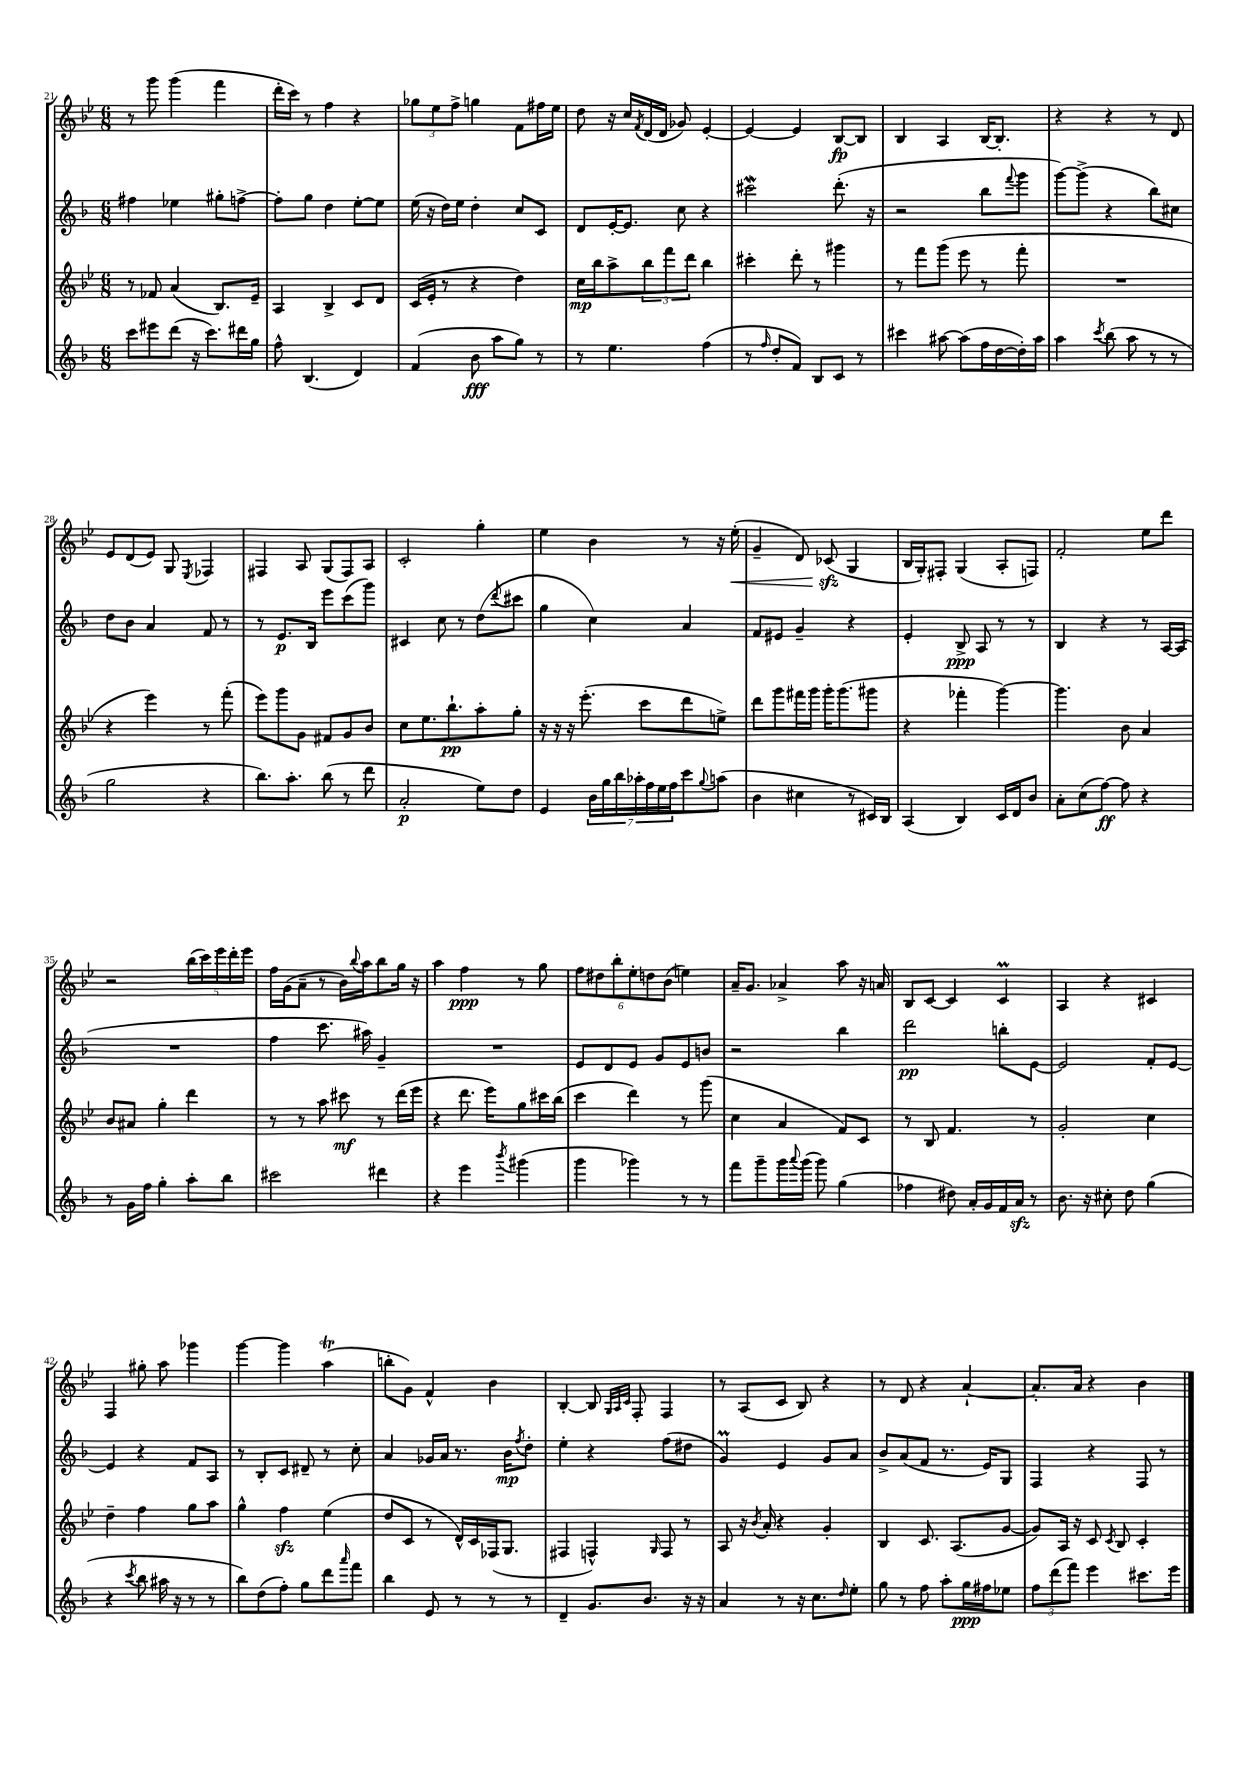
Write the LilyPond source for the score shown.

<<
\new StaffGroup <<
\new Staff = "s0" {
    \clef treble \key bes \major \numericTimeSignature \time 6/8
    r8 g'''8 g'''4( f'''4 |
    d'''16-. c'''16) r8 f''4 r4 |
    \tuplet 3/2 { ges''8 ees''8 f''8-> } g''4 f'8 fis''16 ees''16 |
    d''8 r16 c''16 \acciaccatura { f'8 } d'16( d'16 ges'8) ees'4~-. |
    ees'4~ ees'4 bes8~\fp bes8 |
    bes4 a4 bes16~ bes8.-. |
    r4 r4 r8 d'8 |
    ees'8 d'8( ees'8) g8 \acciaccatura { ees8 } fes4 |
    fis4 a8 g8( fis8) a8 |
    c'2-. g''4-. |
    ees''4 bes'4 r8 r16 ees''16-.\<( |
    g'4-- d'8) ces'8\sfz\!( g4 |
    bes16 g16-.) fis8-. g4( a8-. f8) |
    f'2-. ees''8 d'''8 |
    r2 \tuplet 5/4 { bes''16( c'''16) ees'''16 d'''16-. ees'''16 } |
    f''16 g'16( a'8-- r8 bes'16) \appoggiatura { bes''8 } a''16 bes''8 g''16 r16 |
    a''4 f''4\ppp r8 g''8 |
    \tuplet 6/4 { f''8 dis''8 bes''8-. ees''8-. d''8 bes'8( } e''4) |
    a'16-- g'8. aes'4-> a''8 r16 a'16 |
    bes8 c'8~ c'4 c'4\prall |
    a4 r4 cis'4 |
    f4 gis''8-. a''8 ges'''4 |
    g'''4~ g'''4 a''4\trill( |
    b''8-. g'8) f'4-^ bes'4 |
    bes4~-. bes8 \grace { g32 a32 c'32 } f8-. f4 |
    r8 a8( c'8 bes8) r4 |
    r8 d'8 r4 a'4~-! |
    a'8.-. a'16 r4 bes'4 \bar "|." |
}
\new Staff = "s1" {
    \clef treble \key f \major \numericTimeSignature \time 6/8
    fis''4 ees''4 gis''8-. f''8~-> |
    f''8-. g''8 d''4 e''8~-. e''8 |
    e''16( r16 d''16) e''16 d''4-. c''8 c'8 |
    d'8 e'16~-. e'8. c''8 r4 |
    cis'''2\mordent d'''8.-.( r16 |
    r2 bes''8 \appoggiatura { f'''8 } g'''8 |
    g'''8~) g'''8->( r4 bes''8) cis''8 |
    d''8 bes'8 a'4 f'8 r8 |
    r8 e'8.\p bes16 e'''8 c'''8( g'''8) |
    cis'4 c''8 r8 d''8( \acciaccatura { d'''8 } cis'''8 |
    g''4 c''4) a'4 |
    f'8 eis'8 g'4-- r4 |
    e'4-. bes8->\ppp a8 r8 r8 |
    bes4 r4 r8 a16~ a16( |
    R2. |
    f''4 c'''8. ais''16) g'4-- |
    R2. |
    e'8 d'8 e'8 g'8 e'8 b'8 |
    r2 bes''4 |
    d'''2\pp b''8-. e'8~ |
    e'2 f'8-. e'8~ |
    e'4 r4 f'8 a8 |
    r8 bes8-. c'8 dis'8-- r8 c''8-. |
    a'4 ges'16 a'16 r8. bes'16\mp \acciaccatura { f''8 } d''8-. |
    e''4-. r4 f''8( dis''8 |
    g'4\prall) e'4 g'8 a'8 |
    bes'8-> a'8( f'8 r8. e'16) g8 |
    f4 r4 f8 r8 \bar "|." |
}
\new Staff = "s2" {
    \clef treble \key bes \major \numericTimeSignature \time 6/8
    r8 fes'8 a'4( bes8.) ees'16-- |
    a4 bes4-> c'8 d'8 |
    c'16( ees'16-. r8 r4 d''4) |
    c''16\mp bes''16 a''8-> \tuplet 3/2 { bes''8 f'''8 d'''8 } bes''4 |
    cis'''4-. d'''8-. r8 gis'''4 |
    r8 f'''8 g'''8( ees'''8 r8 f'''8-. |
    R2. |
    r4 ees'''4) r8 f'''8-.( |
    ees'''8) g'''8 g'8 fis'8 g'8 bes'8 |
    c''8 ees''8. bes''8.-!\pp a''8-. g''8-. |
    r16 r16 r16 ees'''8.-.( c'''8 d'''8 e''8->) |
    d'''8 g'''8 fis'''16 g'''16 g'''16-. g'''8.( gis'''8 |
    r4 fes'''4-. g'''4~) |
    g'''4. bes'8 a'4 |
    bes'8 ais'8 g''4-. d'''4 |
    r8 r8 a''8 cis'''8\mf r8 d'''16( ees'''16 |
    r4 d'''8. ees'''16) g''8 cis'''16 bes''16( |
    c'''4 d'''4) r8 g'''8( |
    c''4 a'4 f'8) c'8 |
    r8 bes8 f'4. r8 |
    g'2-. c''4 |
    d''4-- f''4 g''8 a''8 |
    g''4-^ f''4\sfz ees''4( |
    d''8 c'8 r8 d'16-^) c'16 fes16( g8. |
    fis4 f4-^) \grace { g16 } f8 r8 |
    a8 r16 \acciaccatura { bes'8 } a'16-. r4 g'4-. |
    bes4 c'8. a8.( g'8~ |
    g'8) a16 r16 c'8 \acciaccatura { c'8 } bes8 c'4-. \bar "|." |
}
\new Staff = "s3" {
    \clef treble \key f \major \numericTimeSignature \time 6/8
    c'''8 eis'''8 d'''8( r16 c'''8.) dis'''16 g''16 |
    f''8-^ bes4.( d'4) |
    f'4( bes'8\fff a''8 g''8) r8 |
    r8 e''4. f''4( |
    r8 \grace { f''16 } d''8-. f'8) bes8 c'8 r8 |
    cis'''4 ais''8~ ais''8( f''16 d''16~ d''16-.) ais''16 |
    a''4 \acciaccatura { c'''8 } bes''8( a''8 r8 r8 |
    g''2 r4 |
    bes''8.) a''8.-. bes''8( r8 d'''8 |
    a'2-.\p e''8) d''8 |
    e'4 \tuplet 7/4 { bes'16 g''16 bes''16 aes''16-. f''16 e''16 f''16 } c'''8 \appoggiatura { g''8 } a''8( |
    bes'4 cis''4 r8 cis'16) bes16 |
    a4( bes4) c'16 d'16 bes'8 |
    a'8-. c''8( f''8~\ff) f''8 r4 |
    r8 g'16 f''16 g''4-. a''8-. bes''8 |
    cis'''2 dis'''4 |
    r4 e'''4 \acciaccatura { bes'''8 } gis'''4( |
    g'''4 ges'''4) r8 r8 |
    f'''8 g'''8-- g'''16 \appoggiatura { a'''8 } g'''16( g'''8) g''4( |
    fes''4 dis''8) a'16-. g'16 f'16 a'16\sfz r8 |
    bes'8. r16 cis''8-. d''8 g''4( |
    r4 \acciaccatura { c'''8 } bes''8 ais''16 r16 r8 r8 |
    bes''8) d''8( f''8-.) g''8 d'''8 \grace { a'''16 } f'''8 |
    bes''4 e'8 r8 r8 r8 |
    d'4-- g'8. bes'8. r16 r16 |
    a'4 r8 r16 c''8. \grace { d''16 } e''8-. |
    g''8 r8 f''8 a''8-. g''16\ppp fis''16 ees''8 |
    \tuplet 3/2 { f''8 d'''8( f'''8) } e'''4 cis'''8. e'''16 \bar "|." |
}
>>
>>
\layout { \context { \Score currentBarNumber = #21 } }
